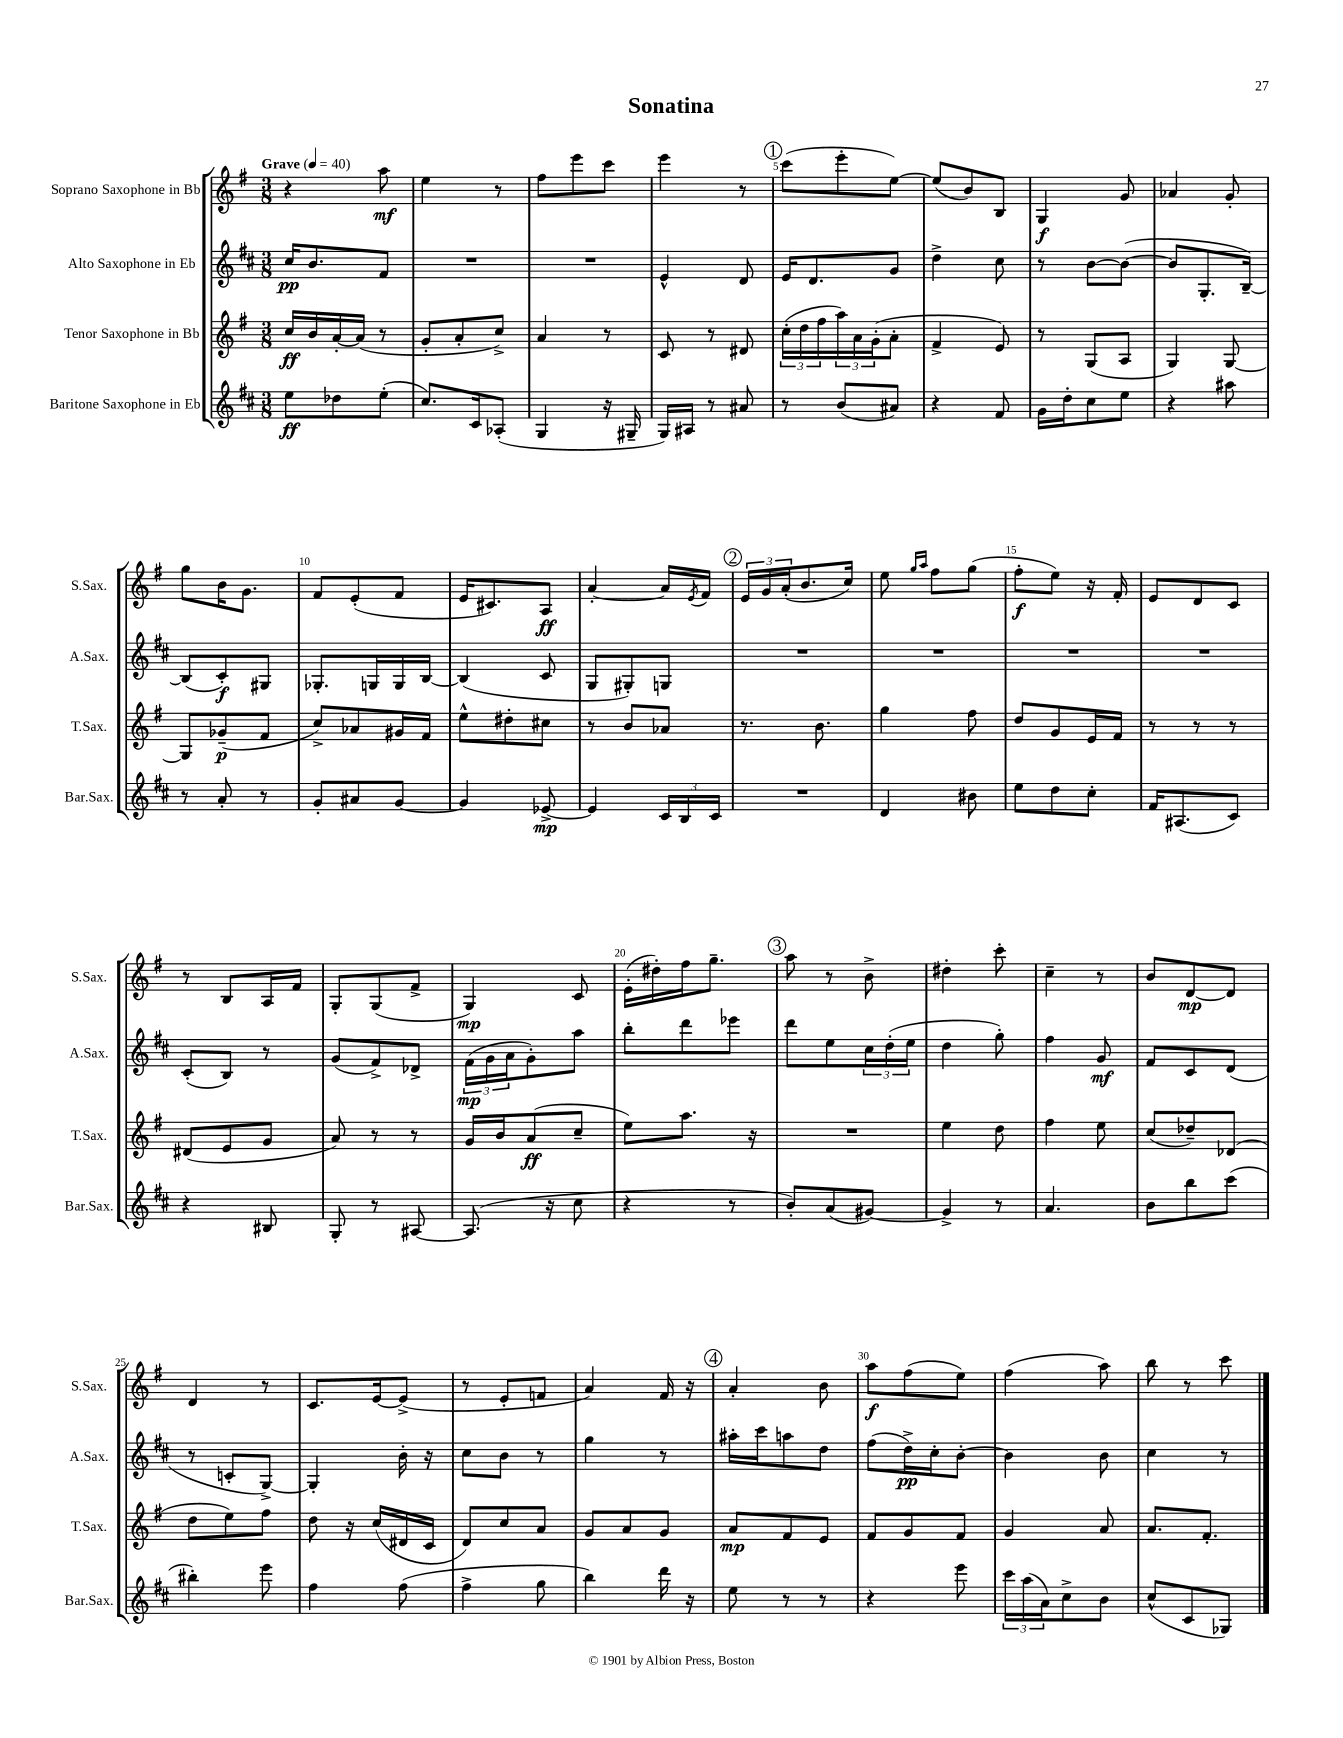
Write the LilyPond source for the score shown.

\header { title = "Sonatina" }
<<
\new StaffGroup <<
\new Staff = "s0" \with { instrumentName = "Soprano Saxophone in Bb" shortInstrumentName = "S.Sax." } {
    \clef treble \key g \major \numericTimeSignature \time 3/8 \tempo "Grave" 4 = 40
    r4 a''8\mf |
    e''4 r8 |
    fis''8 e'''8 c'''8 |
    e'''4 r8 |
    \mark \markup { \circle "1" } c'''8( e'''8-. e''8~) |
    e''8( b'8) b8 |
    g4\f g'8 |
    aes'4 g'8-. |
    g''8 b'16 g'8. |
    fis'8 e'8-.( fis'8 |
    e'16 cis'8.) a8\ff |
    a'4~-. a'16 \acciaccatura { e'8 } fis'16 |
    \mark \markup { \circle "2" } \tuplet 3/2 { e'16 g'16 a'16-.( } b'8. c''16) |
    e''8 \grace { g''16 a''16 } fis''8 g''8( |
    fis''8-.\f e''8) r16 fis'16-. |
    e'8 d'8 c'8 |
    r8 b8 a16 fis'16 |
    g8-. g8( fis'8-> |
    g4\mp) c'8 |
    e'16-.( dis''16-.) fis''16 g''8.-- |
    \mark \markup { \circle "3" } a''8 r8 b'8-> |
    dis''4-. c'''8-. |
    c''4-- r8 |
    b'8 d'8~\mp d'8 |
    d'4 r8 |
    c'8. e'16~ e'8->( |
    r8 e'8-. f'8 |
    a'4) fis'16 r16 |
    \mark \markup { \circle "4" } a'4-. b'8 |
    a''8\f fis''8( e''8) |
    fis''4( a''8) |
    b''8 r8 c'''8 \bar "|." |
}
\new Staff = "s1" \with { instrumentName = "Alto Saxophone in Eb" shortInstrumentName = "A.Sax." } {
    \clef treble \key d \major \numericTimeSignature \time 3/8
    cis''16\pp b'8. fis'8 |
    R4. |
    R4. |
    e'4-^ d'8 |
    \mark \markup { \circle "1" } e'16 d'8. g'8 |
    d''4-> cis''8 |
    r8 b'8~ b'8~( |
    b'8 g8.-. b16~--) |
    b8( cis'8-.\f) gis8 |
    ges8.-. g16 g16 b16~ |
    b4( cis'8 |
    g8 gis8-.) g8 |
    \mark \markup { \circle "2" } R4. |
    R4. |
    R4. |
    R4. |
    cis'8-.( b8) r8 |
    g'8( fis'8->) des'8-> |
    \tuplet 3/2 { fis'16\mp( g'16 a'16 } g'8-.) a''8 |
    b''8-. d'''8 ees'''8 |
    \mark \markup { \circle "3" } d'''8 e''8 \tuplet 3/2 { cis''16 d''16-.( e''16 } |
    d''4 g''8-.) |
    fis''4 g'8\mf |
    fis'8 cis'8 d'8( |
    r8 c'8-. g8~->) |
    g4-. b'16-. r16 |
    cis''8 b'8 r8 |
    g''4 r8 |
    \mark \markup { \circle "4" } ais''16-. cis'''16 a''8 d''8 |
    fis''8( d''16->\pp) cis''16-. b'8~-. |
    b'4 b'8 |
    cis''4 r8 \bar "|." |
}
\new Staff = "s2" \with { instrumentName = "Tenor Saxophone in Bb" shortInstrumentName = "T.Sax." } {
    \clef treble \key g \major \numericTimeSignature \time 3/8
    c''16\ff b'16 a'16~-. a'16( r8 |
    g'8-. a'8-. c''8->) |
    a'4 r8 |
    c'8 r8 dis'8 |
    \mark \markup { \circle "1" } \tuplet 3/2 { c''16-.( d''16 fis''16 } \tuplet 3/2 { a''16) a'16 g'16-.( } a'8-. |
    fis'4-> e'8) |
    r8 g8( a8 |
    g4) g8~ |
    g8 ges'8--\p( fis'8 |
    c''8->) aes'8 gis'16 fis'16 |
    e''8-^ dis''8-. cis''8 |
    r8 b'8 aes'8 |
    \mark \markup { \circle "2" } r8. b'8. |
    g''4 fis''8 |
    d''8 g'8 e'16 fis'16 |
    r8 r8 r8 |
    dis'8( e'8 g'8 |
    a'8) r8 r8 |
    g'16 b'16 a'8\ff( c''8-- |
    e''8) a''8. r16 |
    \mark \markup { \circle "3" } R4. |
    e''4 d''8 |
    fis''4 e''8 |
    c''8( des''8--) des'8( |
    d''8 e''8) fis''8 |
    d''8 r16 c''16( dis'16 c'16 |
    d'8) c''8 a'8 |
    g'8 a'8 g'8 |
    \mark \markup { \circle "4" } a'8\mp fis'8 e'8 |
    fis'8 g'8 fis'8 |
    g'4 a'8 |
    a'8. fis'8.-. \bar "|." |
}
\new Staff = "s3" \with { instrumentName = "Baritone Saxophone in Eb" shortInstrumentName = "Bar.Sax." } {
    \clef treble \key d \major \numericTimeSignature \time 3/8
    e''8\ff des''8 e''8-.( |
    cis''8.) cis'16 aes8-.( |
    g4 r16 gis16-- |
    g16) ais16 r8 ais'8 |
    \mark \markup { \circle "1" } r8 b'8( ais'8) |
    r4 fis'8 |
    g'16 d''16-. cis''8 e''8 |
    r4 ais''8 |
    r8 a'8-. r8 |
    g'8-. ais'8 g'8~ |
    g'4 ees'8~->\mp |
    ees'4 \tuplet 3/2 { cis'16 b16 cis'16 } |
    \mark \markup { \circle "2" } R4. |
    d'4 bis'8 |
    e''8 d''8 cis''8-. |
    fis'16 ais8.( cis'8) |
    r4 bis8 |
    g8-. r8 ais8~ |
    ais8.( r16 cis''8 |
    r4 r8 |
    \mark \markup { \circle "3" } b'8-.) a'8( gis'8~) |
    gis'4-> r8 |
    a'4. |
    b'8 b''8 cis'''8( |
    bis''4-.) e'''8 |
    fis''4 fis''8( |
    fis''4-> g''8 |
    b''4) d'''16 r16 |
    \mark \markup { \circle "4" } e''8 r8 r8 |
    r4 e'''8 |
    \tuplet 3/2 { cis'''16 a''16( a'16) } cis''8-> b'8 |
    cis''8-^( cis'8 ges8) \bar "|." |
}
>>
>>
\layout { \context { \Score \override BarNumber.break-visibility = ##(#f #t #t) barNumberVisibility = #(every-nth-bar-number-visible 5) } }
